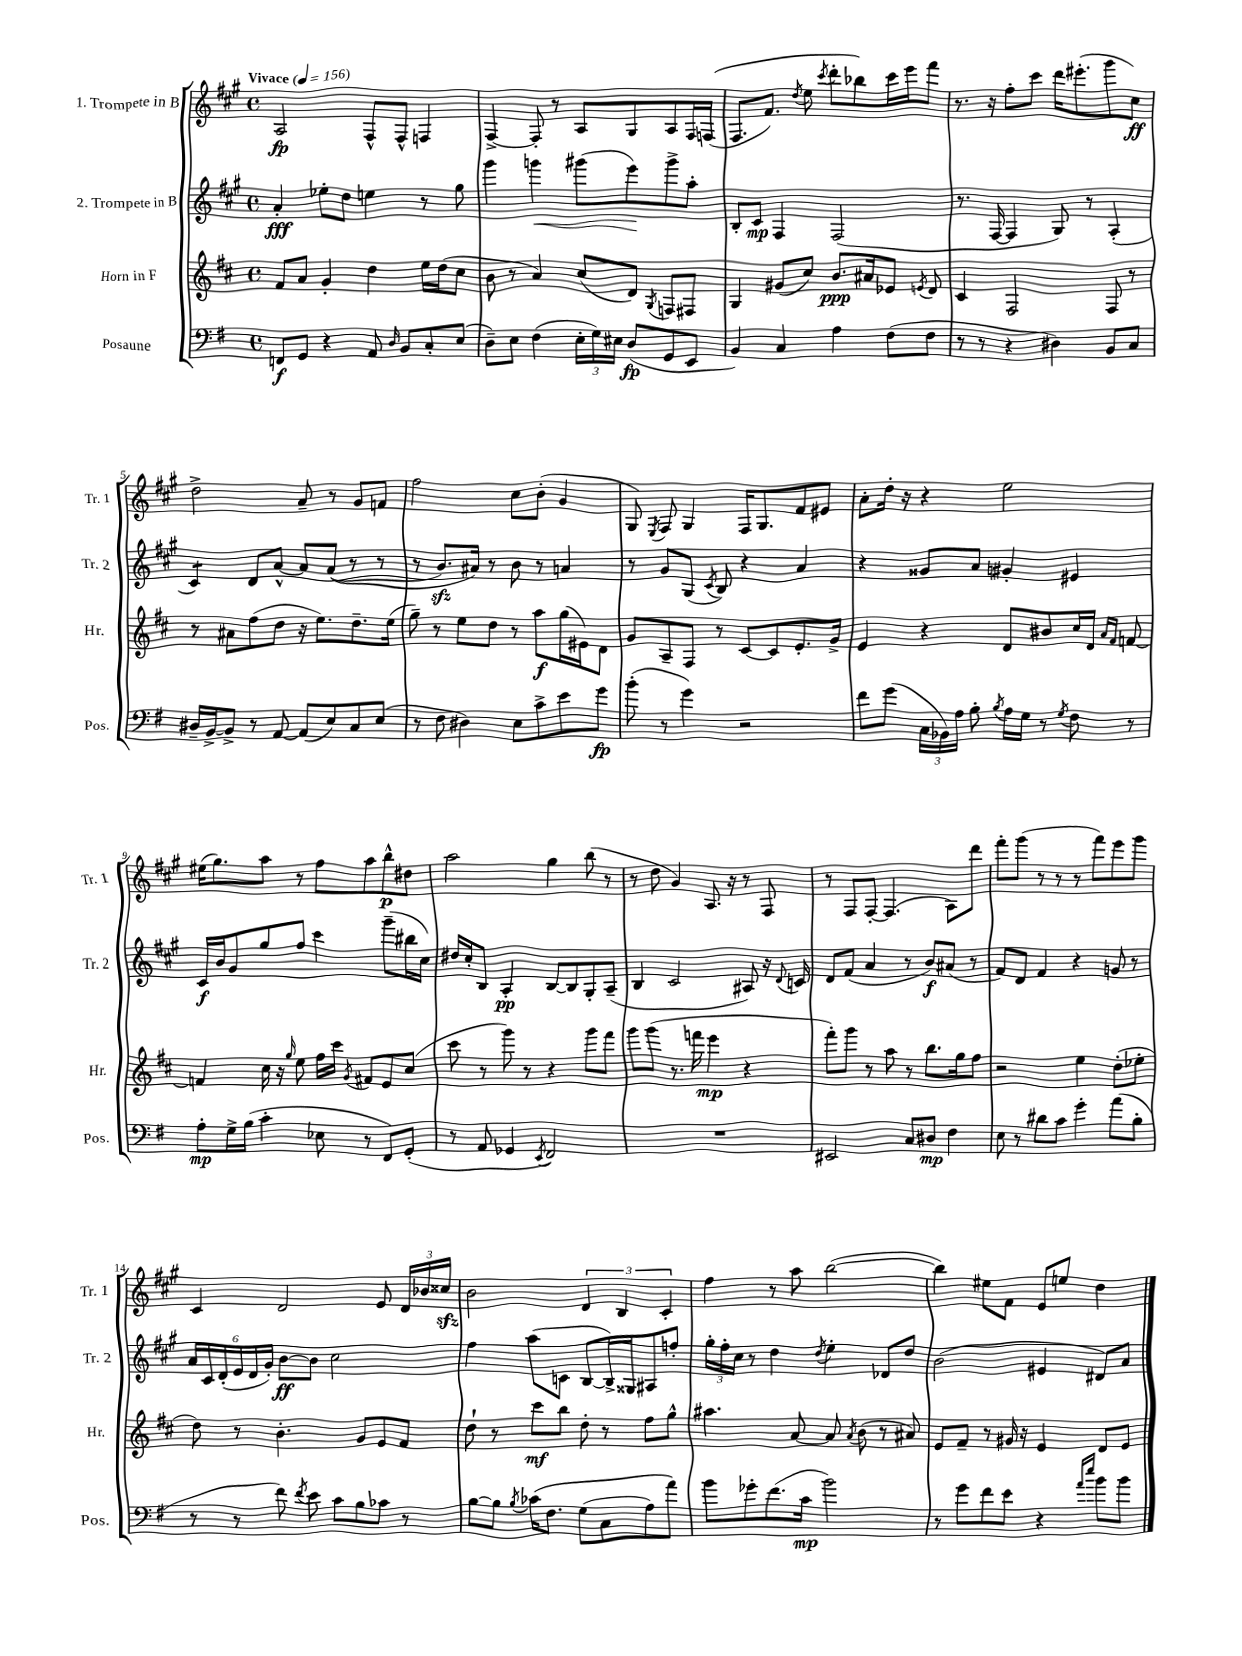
<<
\new StaffGroup <<
\new Staff = "s0" \with { instrumentName = "1. Trompete in B" shortInstrumentName = "Tr. 1" } {
    \clef treble \key a \major \defaultTimeSignature \time 4/4 \tempo "Vivace" 4 = 156
    \autoBeamOff a2\fp fis8[-^ fis8]-^ f4 |
    fis4~-> fis8-. r8 a8[ gis8 a8 fis16 f16](\( |
    fis8.[ fis'8.]) \acciaccatura { d''8 } e''8 \acciaccatura { cis'''8 } d'''8[-. bes''8\) cis'''16 e'''16 fis'''8] |
    r8. r16 fis''8[-. cis'''8] d'''16[ eis'''8.-.( gis'''8 cis''8]\ff) |
    d''2-> a'8-- r8 gis'8[ f'8] |
    fis''2 cis''8[ b'8]-.( gis'4 |
    gis8) \acciaccatura { e8 } fis8 gis4 fis16[ gis8. fis'8 eis'8] |
    a'8[-. d''16]-. r16 r4 e''2 |
    eis''16[( gis''8.) a''8] r8 fis''8[ a''8 b''8-^\p dis''8] |
    a''2 gis''4 b''8( r8 |
    r8 d''8 gis'4) a8. r16 r8 fis8 |
    r8 fis8[ fis8]~-. fis4.( a8[) d'''8] |
    fis'''8[-. gis'''8]( r8 r8 r8 fis'''8[) e'''8 gis'''8] |
    cis'4 d'2 e'8 \tuplet 3/2 { d'16[ bes'16 cisis''16]\sfz } |
    b'2 \tuplet 3/2 { d'4 b4 cis'4-. } |
    fis''4 r8 a''8 b''2~( |
    b''4) eis''8[ fis'8] e'8[ e''8] d''4 \bar "|." |
}
\new Staff = "s1" \with { instrumentName = "2. Trompete in B" shortInstrumentName = "Tr. 2" } {
    \clef treble \key a \major \defaultTimeSignature \time 4/4
    \autoBeamOff a'4-.\fff ees''8[-. d''8] e''4 r8 gis''8 |
    gis'''4 g'''4\< gis'''8[( e'''8\!) gis'''8-> a''8]-. |
    b8[-. cis'8]\mp fis4 fis2( |
    r8. fis16~ fis4 gis8) r8 a4-.( |
    cis'4:8) d'8[ a'8]~-^ a'8[ a'8](\( r8 r8 |
    r8 b'8.[\sfz) ais'16]\) r8 b'8 r8 a'4 |
    r8 gis'8[ gis8]( \acciaccatura { cis'8 } b8) r4 a'4 |
    r4 gisis'8[ a'8] gis'4-. eis'4 |
    cis'16[\f b'16 gis'8 gis''8 fis''8] cis'''4 gis'''8[--( bis''16 cis''16]) |
    dis''16[ cis''16-. b8] a4-.\pp b8[~ b8 gis8-. a8]--( |
    b4 cis'2 ais8) r16 \appoggiatura { d'8 } c'16 |
    d'8[ fis'8]( a'4 r8 b'8[\f) ais'8]( r8 |
    fis'8[) d'8] fis'4 r4 g'8 r8 |
    \tuplet 6/4 { a'16[ cis'16 d'16-.( e'16 d'16 gis'16]-.) } b'8[~\ff b'8] cis''2 |
    fis''4 a''8[( c'8] b8[~ b16->) gisis16 ais8 f''8]-. |
    \tuplet 3/2 { gis''16[-. fis''16-. cis''16] } r8 d''4 \acciaccatura { d''8 } e''4-. des'8[ d''8] |
    b'2( eis'4 dis'8[) a'8] \bar "|." |
}
\new Staff = "s2" \with { instrumentName = "Horn in F" shortInstrumentName = "Hr." } {
    \clef treble \key d \major \defaultTimeSignature \time 4/4
    \autoBeamOff fis'8[ a'8] g'4-. d''4 e''16[ d''16( cis''8] |
    b'8 r8 a'4) cis''8[( d'8]) \acciaccatura { g8 } f8[ fis8] |
    g4 gis'8[( cis''8]) b'8.[\ppp ais'16 ees'8] \acciaccatura { e'8 } d'8 |
    cis'4 fis2 fis8 r8 |
    r8 ais'8[ fis''8( d''8] r16 e''8.[) d''8.-- e''16]( |
    g''8--) r8 e''8[ d''8] r8 a''8[\f g''16( eis'16) d'8] |
    g'8[ a8-- fis8] r8 cis'8[~ cis'8 e'8.-. g'16]-> |
    e'4 r4 d'8[ bis'8 cis''16 d'16] \grace { a'16[ fis'16] } f'8~ |
    f'4 cis''16 r16 \grace { g''16 } e''8 fis''16[ cis'''16] \acciaccatura { g'8 } fis'8[ e'8 cis''8]( |
    cis'''8 r8 g'''8) r8 r4 g'''8[ fis'''8] |
    g'''8[ g'''8]( r8. f'''16 e'''4\mp r4 |
    fis'''8[-.) g'''8] r8 a''8 r8 b''8.[ g''16 fis''8] |
    r2 e''4 d''8[-.( ees''8]-. |
    d''8) r8 b'4.-. g'8[ e'8 fis'8] |
    d''8-! r8 cis'''8[\mf b''8] d''8-. r8 fis''8[ g''8]-^ |
    ais''4. a'8~ a'8 \acciaccatura { a'8 } b'8( r8 ais'8) |
    e'8[ fis'8]-- r8 gis'16 r16 e'4 d'8[ e'8] \bar "|." |
}
\new Staff = "s3" \with { instrumentName = "Posaune" shortInstrumentName = "Pos." } {
    \clef bass \key g \major \defaultTimeSignature \time 4/4
    \autoBeamOff f,8[\f g,8] r4 a,8 \grace { d16 } b,8[ c8-. e8]( |
    d8[--) e8] fis4( \tuplet 3/2 { e16[-. g16) eis16] } d8[\fp( g,8 e,8] |
    b,4) c4 a4 fis8[( fis8] |
    r8 r8 r4 dis4) b,8[ c8] |
    dis16[-- b,16~-> b,8]-> r8 a,8~ a,8[( e8) c8 e8]( |
    r8 fis8 dis4) e8[ c'8-> e'8 g'8]\fp |
    b'8-.( r8 g'4) r2 |
    fis'8[ g'8]( \tuplet 3/2 { c16[ bes,16) a16] } b8-. \acciaccatura { b8 } a16[ g16] r8 \acciaccatura { g8 } fis8 r8 |
    a8[-.\mp g16-> b16]( c'4-. ees8 r8 fis,8[) g,8]-.( |
    r8 a,8 ges,4 \acciaccatura { e,8 } fis,2) |
    R1 |
    eis,2 c8[ dis8]\mp fis4 |
    e8 r8 dis'8[ c'8] g'4-. a'8[( b8]-. |
    r8 r8 fis'8) \acciaccatura { fis'8 } e'8 c'8[ b8 ces'8] r8 |
    b8[~ b8] \acciaccatura { b8 } ces'16[\( fis8.] g8[( c8 a8) a'8]\) |
    b'8[ ges'8-. fis'8.( c'16]\mp b'2) |
    r8 g'8[ fis'8 e'8] r4 \grace { a'16[ e''16] } b'8[ b'8] \bar "|." |
}
>>
>>
